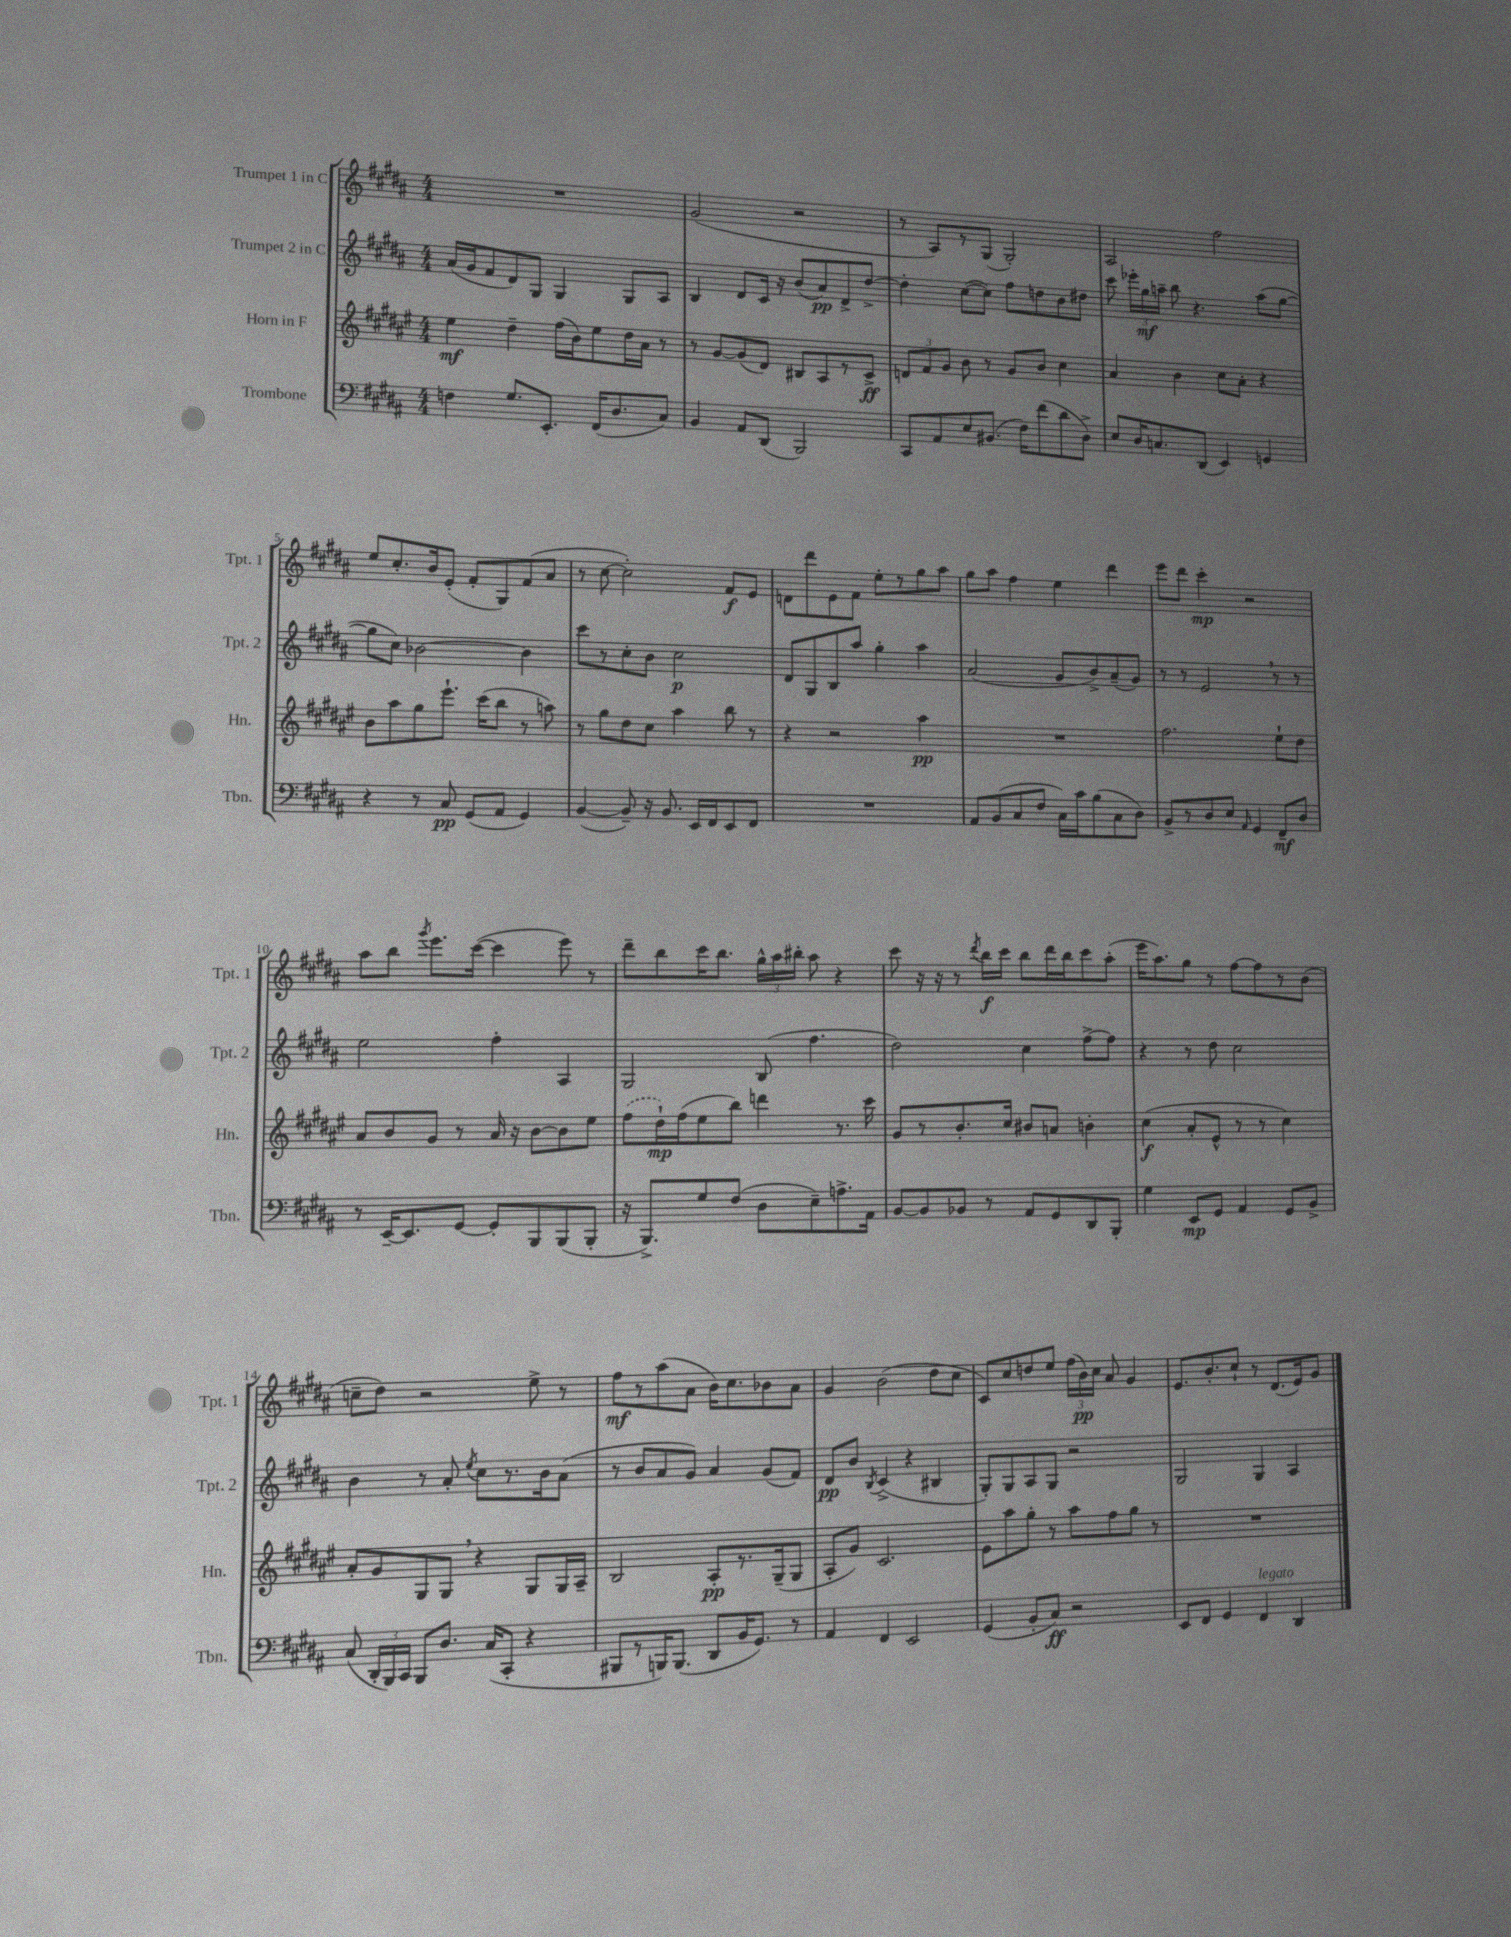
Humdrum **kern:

**kern	**kern	**kern	**kern
*staff4	*staff3	*staff2	*staff1
*clefF4	*clefG2	*clefG2	*clefG2
*k[f#c#g#d#a#]	*k[f#c#g#d#a#e#]	*k[f#c#g#d#a#]	*k[f#c#g#d#a#]
*M4/4	*M4/4	*M4/4	*M4/4
4F	4ee#	(16a#	1r
.	.	16g#	.
.	.	8f#	.
8.G#	4dd#~	8d#)	.
.	.	8G#	.
8.EE'	.	.	.
.	(16ff#	4G#	.
.	16b)	.	.
(16FF#	8ee#	.	.
8.D#	.	.	.
.	16dd#	8G#	.
.	16a#	.	.
8C#)	8r	8A#	.
=	=	=	=
4BB	8r	4B	(2g#
.	[8g#	.	.
8AA#	(8g#]	8d#	.
(8DD#	8d#)	16c#	.
.	.	16r	.
2BBB)	8B#	(8b	2r
.	8A#	8a#)	.
.	8r	8d#^	.
.	8c#^	[8dd#^	.
=	=	=	=
8CC#	12d	4dd#']	8r
.	12f#	.	.
8AA#	.	.	8A#)
.	12g#	.	.
8E	8b	([8cc#	8r
(8.BB#	8r	8cc#])	(8G#
.	8g#	8ff#	2G#')
16F#)	.	.	.
(8f#	8b	8dd	.
8d#	4cc#	8b	.
8D#^)	.	8dd#	.
=	=	=	=
8E	4a#	8ccc#	2A#
16D#	.	24eee-'	.
.	.	24gg#	.
8.C	.	.	.
.	.	24aa~	.
.	4b	8bb	.
(8DD#	.	4.r	.
4EE)	8cc#	.	2ff#
.	8a#'	.	.
4GG	4r	(8aa	.
.	.	[8gg#	.
=	=	=	=
4r	8b	8gg#]	8ee
.	8aa#	8cc#)	8.cc#'
8r	8gg#	[2b-	.
.	.	.	16b
8C#	8.eee#`	.	(8e'
(8GG#	.	.	8f#'
.	(16ccc#	.	.
8AA#	8bb	.	8G#)
4GG#)	8r	4b-]	(8f#
.	8aa)	.	8a#
=	=	=	=
([4BB	8r	8ccc#	8r
.	8gg#	8r	[8cc#
8BB~])	8dd#	8cc#'	2cc#'])
16r	8cc#	8b	.
8.BB	.	.	.
.	4aa#	2cc#	.
16EE	.	.	.
16FF#	.	.	.
8EE	8bb	.	8f#
8FF#	8r	.	8e
=	=	=	=
1r	4r	8d#	8d
.	.	8G#	8ddd#
.	2r	8B	8e
.	.	8aa#	8f#
.	.	4gg#'	8ee'
.	.	.	8r
.	4aa#	4aa#	8gg#
.	.	.	8aa#
=	=	=	=
8AA#	1r	(2a#	8gg#
(8BB	.	.	8aa#
8C#	.	.	4ff#
8F#	.	.	.
16C#)	.	8g#	4ee
16c#	.	.	.
(8B	.	8b^)	.
8C#	.	(8a#~	4ddd#
8D#)	.	8g#)	.
=	=	=	=
8BB^	2.ff#	8r	8eee
8r	.	8r	8ddd#
8D#	.	2e	4ccc#'
8E	.	.	.
16qqAA#	.	.	.
4GG#	.	.	2r
8FF#~	8ee#`	8r	.
8D#	8dd#	8r	.
=	=	=	=
8r	8a#	2ee	8aa#
[16EE~	8b	.	8bb
8.EE]	.	.	.
.	.	.	8qggg#
.	8g#	.	8.eee
[8GG#	8r	.	.
.	.	.	([16ccc#
8GG#']	16a#	4ff#'	4ccc#]
.	16r	.	.
8BBB	[8b	.	.
(8BBB	8b]	4A#	8eee)
8BBB'	8ee#	.	8r
=	=	=	=
16r	(8ff#	2G#	8ddd#~
8.BBB^)	.	.	.
.	16dd#`)	.	8bb
.	(16ff#	.	.
8G#	8ee#	.	16ccc#
.	.	.	8.bb
(8F#	8bb)	.	.
8D#	4ddd	(8B	24gg#^^
.	.	.	24aa#
.	.	.	24bb#'
8E~)	.	4.ff#	8aa#
8.A^	8.r	.	4r
16AA#	16ccc#	.	.
=	=	=	=
[8BB	8g#	2dd#)	8ccc#
8BB]	8r	.	16r
.	.	.	16r
8BB-	8.b'	.	8r
.	.	.	8qddd#
8r	.	.	16bb
.	16cc#	.	16ccc#
8AA#	8b#	4cc#	8bb
8GG#	8a	.	16ddd#
.	.	.	16bb
8DD#	4b'	[8ff#^	8ccc#
8BBB'	.	8ff#]	(8aa#'
=	=	=	=
4G#	(4cc#	4r	16eee
.	.	.	8.aa#)
8EE	8a#'	8r	8gg#
8GG#	8e#^^	8dd#	8r
4AA#	8r	2cc#	[8ff#
.	8r	.	8ff#]
8GG#	4cc#)	.	8r
8BB^	.	.	(8b
=	=	=	=
(8C#	8a#'	4b	8cc~
24DD#'	8g#	.	8dd#)
24BBB)	.	.	.
24CC#	.	.	.
8BBB	8G#	8r	2r
8.D#	8G#	8a#'	.
.	.	8qee	.
.	4r	8cc#	.
(16C#	.	.	.
8CC#'	.	8.r	.
4r	8G#	.	8ee^
.	.	16b	.
.	16G#	(8a#	8r
.	16A#~	.	.
=	=	=	=
8BBB#	2B	8r	8ff#
8r	.	8b	8r
16BBB)	.	8a#	(8aa#
(8.BBB	.	.	.
.	.	8g#)	8a#
8DD#	8A#'	4a#	16b)
.	.	.	8.cc#
16BB	8.r	.	.
8.GG#)	.	.	.
.	.	(8g#	8b-
.	(16G#~	.	.
8r	8G#	8f#)	8a#
=	=	=	=
4AA#	8A#'	8d#	4g#
.	8g#)	8b	.
.	.	8qB	.
4FF#	2.c#	(4c#^	(2b
2EE	.	4r	.
.	.	4B#	8dd#
.	.	.	8cc#
=	=	=	=
(4GG#	8e#	8G#')	8c#)
.	8aa#	8G#	8cc#
8BB'	8gg#'	8A#	8dd
8C#)	8r	8G#	8ee
2r	8aa#	2r	(24ff#
.	.	.	24b)
.	.	.	24cc#
.	8ff#	.	8a#
.	8gg#	.	4g#
.	8r	.	.
=	=	=	=
8EE	1r	2G#	8.e
8FF#	.	.	.
.	.	.	8.b'
4GG#	.	.	.
.	.	.	8cc#`
4FF#	.	4G#	8r
.	.	.	(8.d#
4DD#	.	4A#	.
.	.	.	16e)
.	.	.	8g#
==	==	==	==
*-	*-	*-	*-
